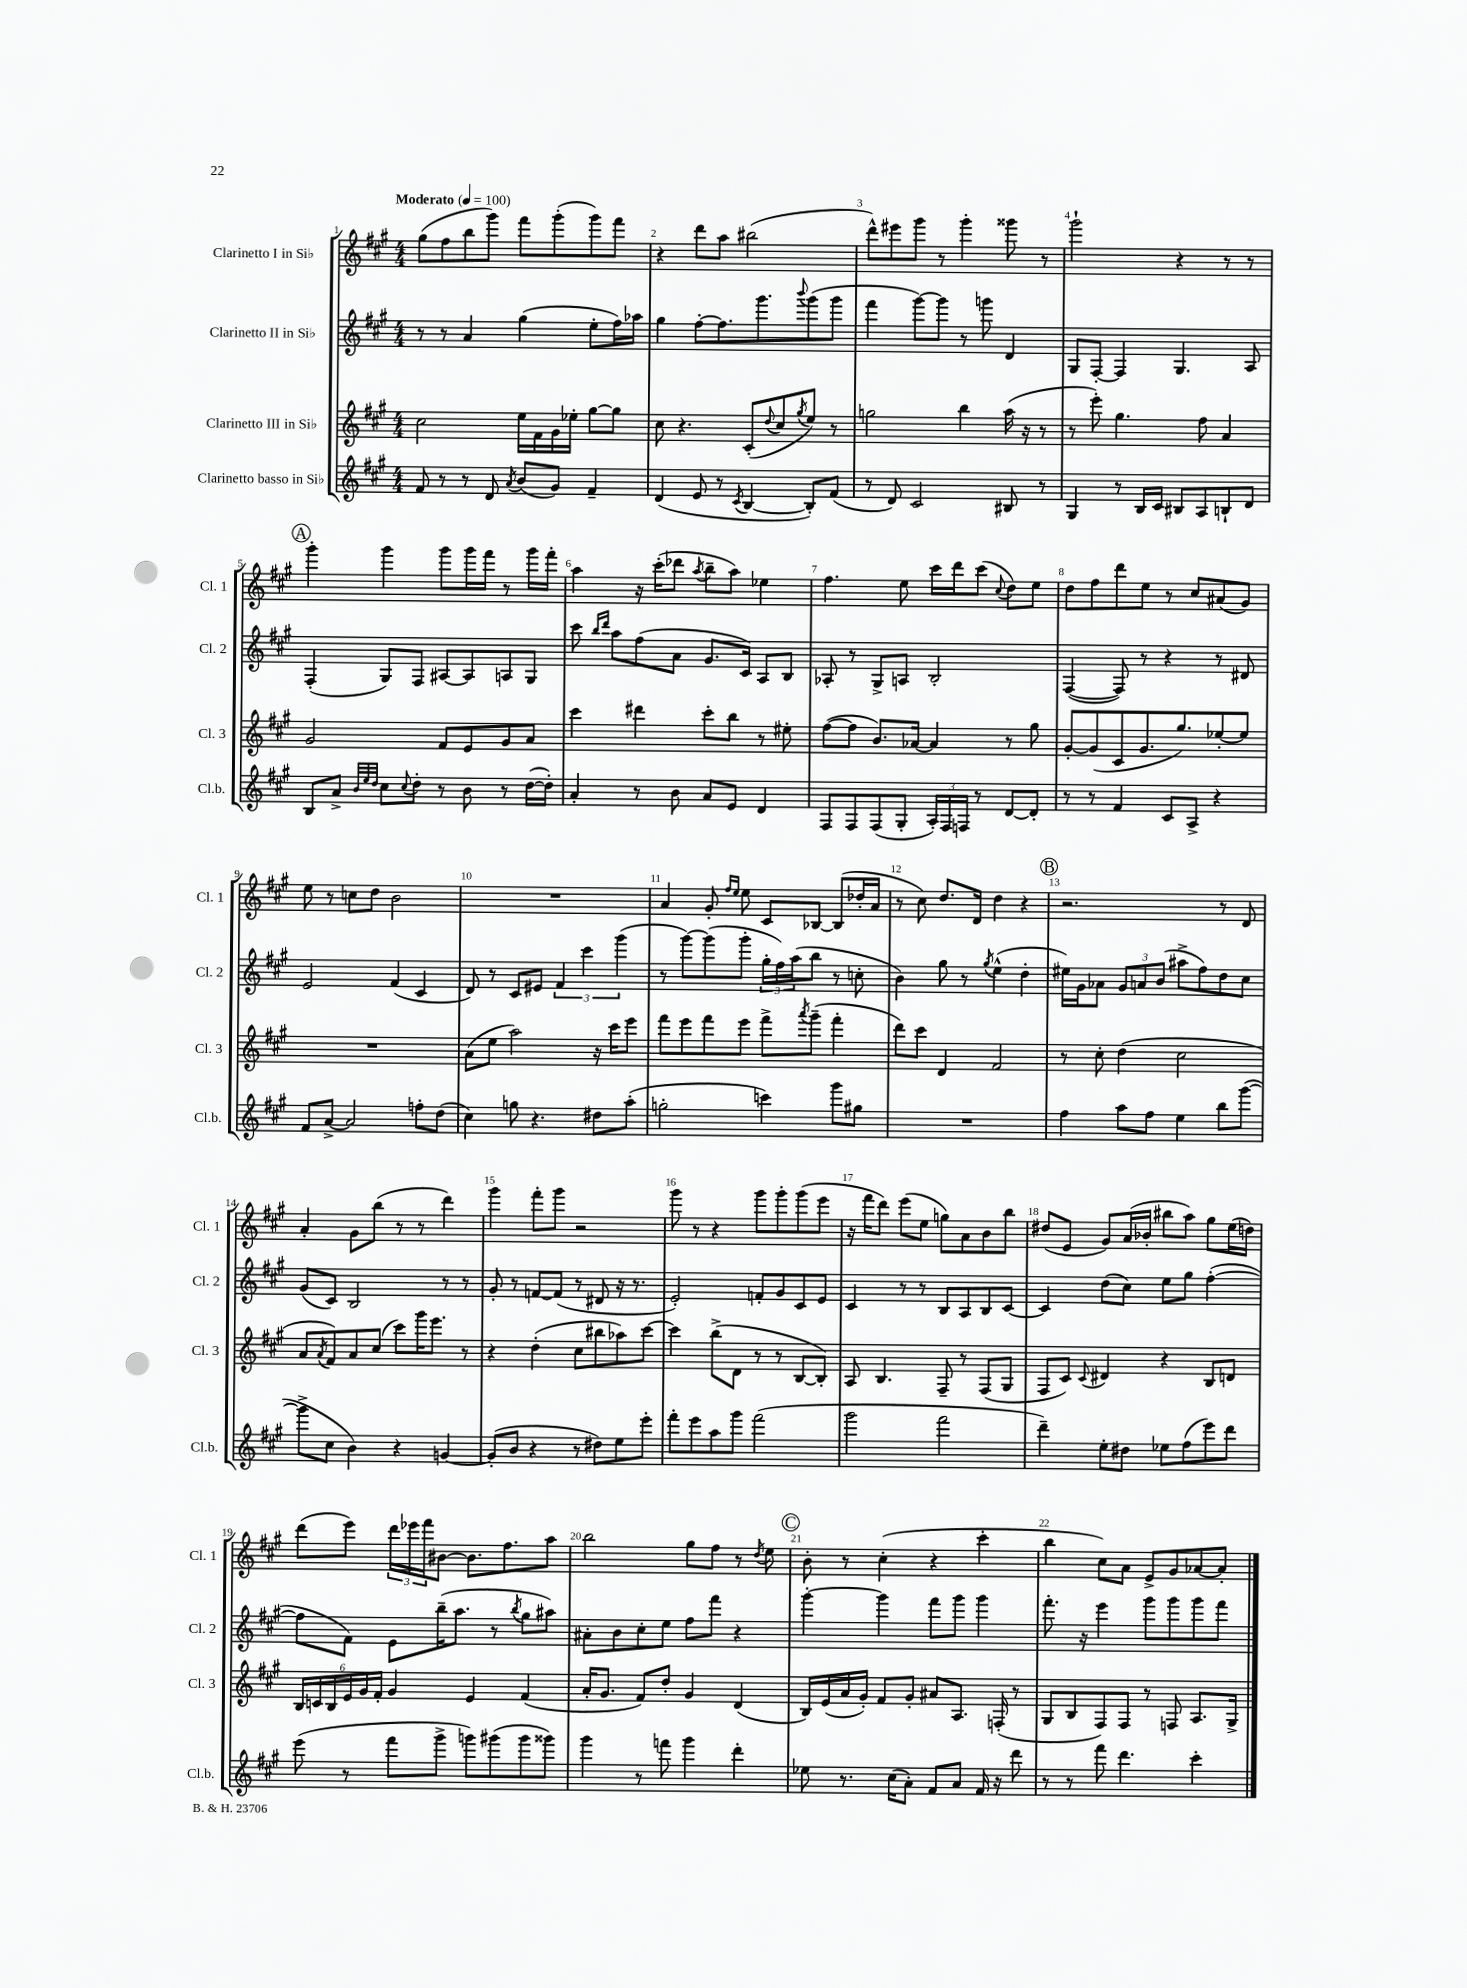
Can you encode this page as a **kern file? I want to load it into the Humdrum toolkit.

**kern	**kern	**kern	**kern
*staff4	*staff3	*staff2	*staff1
*clefG2	*clefG2	*clefG2	*clefG2
*k[f#c#g#]	*k[f#c#g#]	*k[f#c#g#]	*k[f#c#g#]
*M4/4	*M4/4	*M4/4	*M4/4
*MM100	*MM100	*MM100	*MM100
8f#	2cc#	8r	(8gg#
8r	.	8r	8ff#
8r	.	4a	8bb
8d	.	.	8ggg#)
8qa	.	.	.
(8b	16ee	(4gg#	8fff#
.	16f#	.	.
8g#)	16g#	.	(8ggg#'
.	16ee-'	.	.
4f#~	[8gg#	8ee'	8ggg#)
.	8gg#]	16ff#)	8fff#
.	.	16aa-	.
=	=	=	=
(4d	8cc#	4gg#	4r
.	4.r	.	.
8e	.	[8ff#'	8ddd
8r	.	8.ff#]	8aa
8qc#	.	.	.
[4B	(8c#'	.	(2bb#
.	.	8.ggg#	.
.	8qqdd	.	.
.	8cc#	.	.
.	8qgg#	8qqbbb	.
8B'])	8ee)	(8ggg#	.
(8f#	8r	8ggg#	.
=	=	=	=
8r	2gg	4fff#	8ddd^^)
8d)	.	.	8eee#
2c#	.	[8ggg#)	8ggg#
.	.	8ggg#]	8r
.	4bb	8r	4ggg#'
.	.	8ggg	.
8B#	(16aa	4d	8ggg##
.	16r	.	.
8r	8r	.	8r
=	=	=	=
4G#	8r	8G#	2ggg#`
.	8eee')	[8F#'	.
8r	4.gg#	4F#]	.
16B	.	.	.
16c#	.	.	.
8B#	.	4.G#	4r
8A	8ff#	.	.
8B`	4a	.	8r
8d	.	8A	8r
=	=	=	=
8B	2g#	(4F#'	4ggg#'
8a^	.	.	.
32qqb	.	.	.
32qqee	.	.	.
32qqdd	.	.	.
8cc#	.	8G#)	4ggg#
8qqcc#	.	.	.
8dd'	.	8F#	.
8r	8f#	[8A#	8ggg#
8b	8e	8A#]	16ggg#
.	.	.	16fff#
8r	8g#	8A	8r
([16dd	8a	8G#	16ggg#
16dd'])	.	.	16fff#'
=	=	=	=
4a'	4ccc#	8ccc#	4aa
.	.	16qqbb	.
.	.	16qqddd	.
.	.	8aa	.
8r	4ddd#	(8ff#	16r
.	.	.	(16ccc#'
8b	.	8a	8ddd-
.	.	.	8qaa
8a	8ccc#'	8.g#	8bb~
8e	8bb	.	8aa)
.	.	16c#)	.
4d	8r	8A	4ee-
.	8ee#'	8B	.
=	=	=	=
8F#	([8ff#	8A-'	4.ff#
8F#	8ff#]	8r	.
(8F#	8.b)	8G#^	.
8G#'	.	8A	8ee
.	[16a-	.	.
24A')	4a-]	2B'	16ccc#
24F#	.	.	.
.	.	.	16ddd
24F	.	.	.
8r	.	.	(8ccc#
.	.	.	8qqcc#
[8d	8r	.	8dd)
8d']	8gg#	.	8ee
=	=	=	=
8r	[8g#'	([4F#	8dd
8r	(8g#]	.	8ff#
4f#	8c#	8F#])	8ddd
.	8.g#	8r	8ee
8c#	.	4r	8r
.	8.gg#)	.	.
8A^	.	.	8cc#
4r	[8ee-'	8r	(8a#
.	8ee-]	8d#	8g#)
=	=	=	=
8f#	1r	2e	8ee
[8a^	.	.	8r
2a]	.	.	8cc
.	.	.	8dd
.	.	(4f#	2b
8ff'	.	4c#	.
(8dd	.	.	.
=	=	=	=
4cc#)	(8a	8d)	1r
.	8ee	8r	.
8gg	2aa)	8c#	.
4.r	.	8e#	.
.	.	6f#	.
.	.	6ccc#	.
8dd#	16r	.	.
.	16ccc#	.	.
.	.	(6ggg#	.
(8aa'	8eee	.	.
=	=	=	=
2gg'	8fff#	8r	4a
.	8eee	[8ggg#)	.
.	8fff#	(8ggg#]	8g#'
.	.	.	16qqff#
.	.	.	16qqee
.	8eee	8ggg#'	8ee
4ccc)	8fff#^	24gg#'	8c#
.	.	24ff#)	.
.	.	(24aa	.
.	8qaaa	.	.
.	(8ggg#~	8bb	[8B-
8ggg#	4fff#'	8r	(8B-]
8gg#	.	8cc'	16dd-'
.	.	.	16a
=	=	=	=
1r	8ddd)	4b)	8r
.	8ccc#	.	8cc#)
.	4d	8gg#	8.dd
.	.	8r	.
.	.	.	16d
.	.	8qgg#	.
.	2f#	(4ee^^	4dd
.	.	4dd'	4r
=	=	=	=
4ff#	8r	16ee#)	2.r
.	.	16g#	.
.	8cc#'	8a-	.
8aa	(4dd	12g#	.
.	.	12a	.
8ff#	.	.	.
.	.	(12b	.
4ee	2cc#	8aa#^	.
.	.	8ff#)	.
8bb	.	8dd	8r
([8ggg#	.	8cc#	8d
=	=	=	=
8ggg#^]	8a	(8g#	4a'
.	8qa	.	.
8cc#	8f#)	8c#)	.
4b)	8a	2B	8g#
.	(8cc#	.	(8bb
4r	8ccc#)	.	8r
.	16ggg#	.	8r
.	8.eee	.	.
[4g	.	8r	4ddd)
.	8r	8r	.
=	=	=	=
(8g']	4r	8g#'	4ggg#
8b	.	8r	.
4r	(4dd'	[8f	8fff#'
.	.	(8f]	8ggg#
8r	8cc#	8r	2r
8dd#)	8bb#	8d#	.
8ee	8aa-)	16r	.
.	.	8.r	.
8eee'	[8ccc#	.	.
=	=	=	=
8fff#'	4ccc#]	2e')	8ggg#
8eee	.	.	8r
8aa	(8bb^	.	4r
8ggg#	8d	.	.
(2fff#	8r	8f'	8ggg#
.	8r	8g#	8ggg#'
.	[8B	8c#	(8ggg#
.	8B'])	8e	8eee
=	=	=	=
2ggg#	8A	4c#	16r
.	.	.	16fff#
.	4.B	.	8ddd)
.	.	8r	(8eee
.	.	8r	8ee
2fff#	8F#~	8B	8gg)
.	8r	8A	8a
.	(8F#	8B	8b
.	8G#	[8c#	8bb
=	=	=	=
4ddd~)	8F#	4c#]	(8dd#
.	8c#)	.	8e
.	8qqc#	.	.
8ee'	4d#	(8dd	8g#)
8dd#	.	8cc#)	(16a
.	.	.	16b-'
8ee-	4r	8ee	8bb#
(8ff#	.	8gg#	8aa)
8eee)	8B	([4ff#'	8gg#
8ddd	8d	.	(16ee
.	.	.	16dd)
=	=	=	=
(8eee	24B	8ff#]	(8ddd
.	24c	.	.
.	24B	.	.
8r	24e	8f#)	8eee)
.	24g#	.	.
.	24f#'	.	.
8fff#	4g#	8e	24ddd
.	.	.	24eee-
.	.	.	24fff#
8ggg#^	.	(16bb~	[8b#
.	.	8.aa	.
8ggg)	4e	.	8.b#]
(8ggg#	.	8r	.
.	.	.	8.ff#
.	.	8qbb	.
8ggg#	(4f#	8gg#	.
8ggg##)	.	8aa#)	8aa
=	=	=	=
4ggg#	16a'	8a#'	2bb
.	8.g#	.	.
.	.	8b	.
8r	8f#)	8cc#'	.
8fff	8dd'	8ee	.
4ggg#	4g#	8ff#	8gg#
.	.	8fff#	8ff#
4ddd'	(4d	4r	8r
.	.	.	8qdd
.	.	.	8ee
=	=	=	=
8ee-	16B)	[4ggg#'	8b'
.	(16e	.	.
8.r	16a	.	8r
.	16g#')	.	.
.	8f#	4ggg#]	(4cc#'
(16cc#	.	.	.
8a')	8g#'	.	.
8f#	8a#	8fff#	4r
8a	8.A	8ggg#	.
16f#	.	4ggg#	4ccc#'
16r	(16F'	.	.
8ddd	8r	.	.
=	=	=	=
8r	8G#	8.fff#'	4bb
8r	8B	.	.
.	.	16r	.
8fff#	8F#)	4eee	8cc#)
4.ddd	8F#	.	8a
.	8r	8ggg#	8e^
.	8F	8ggg#	8g#
4ccc#'	8.A	8ggg#	[8a-
.	.	8fff#	8a-']
.	16G#^	.	.
==	==	==	==
*-	*-	*-	*-
